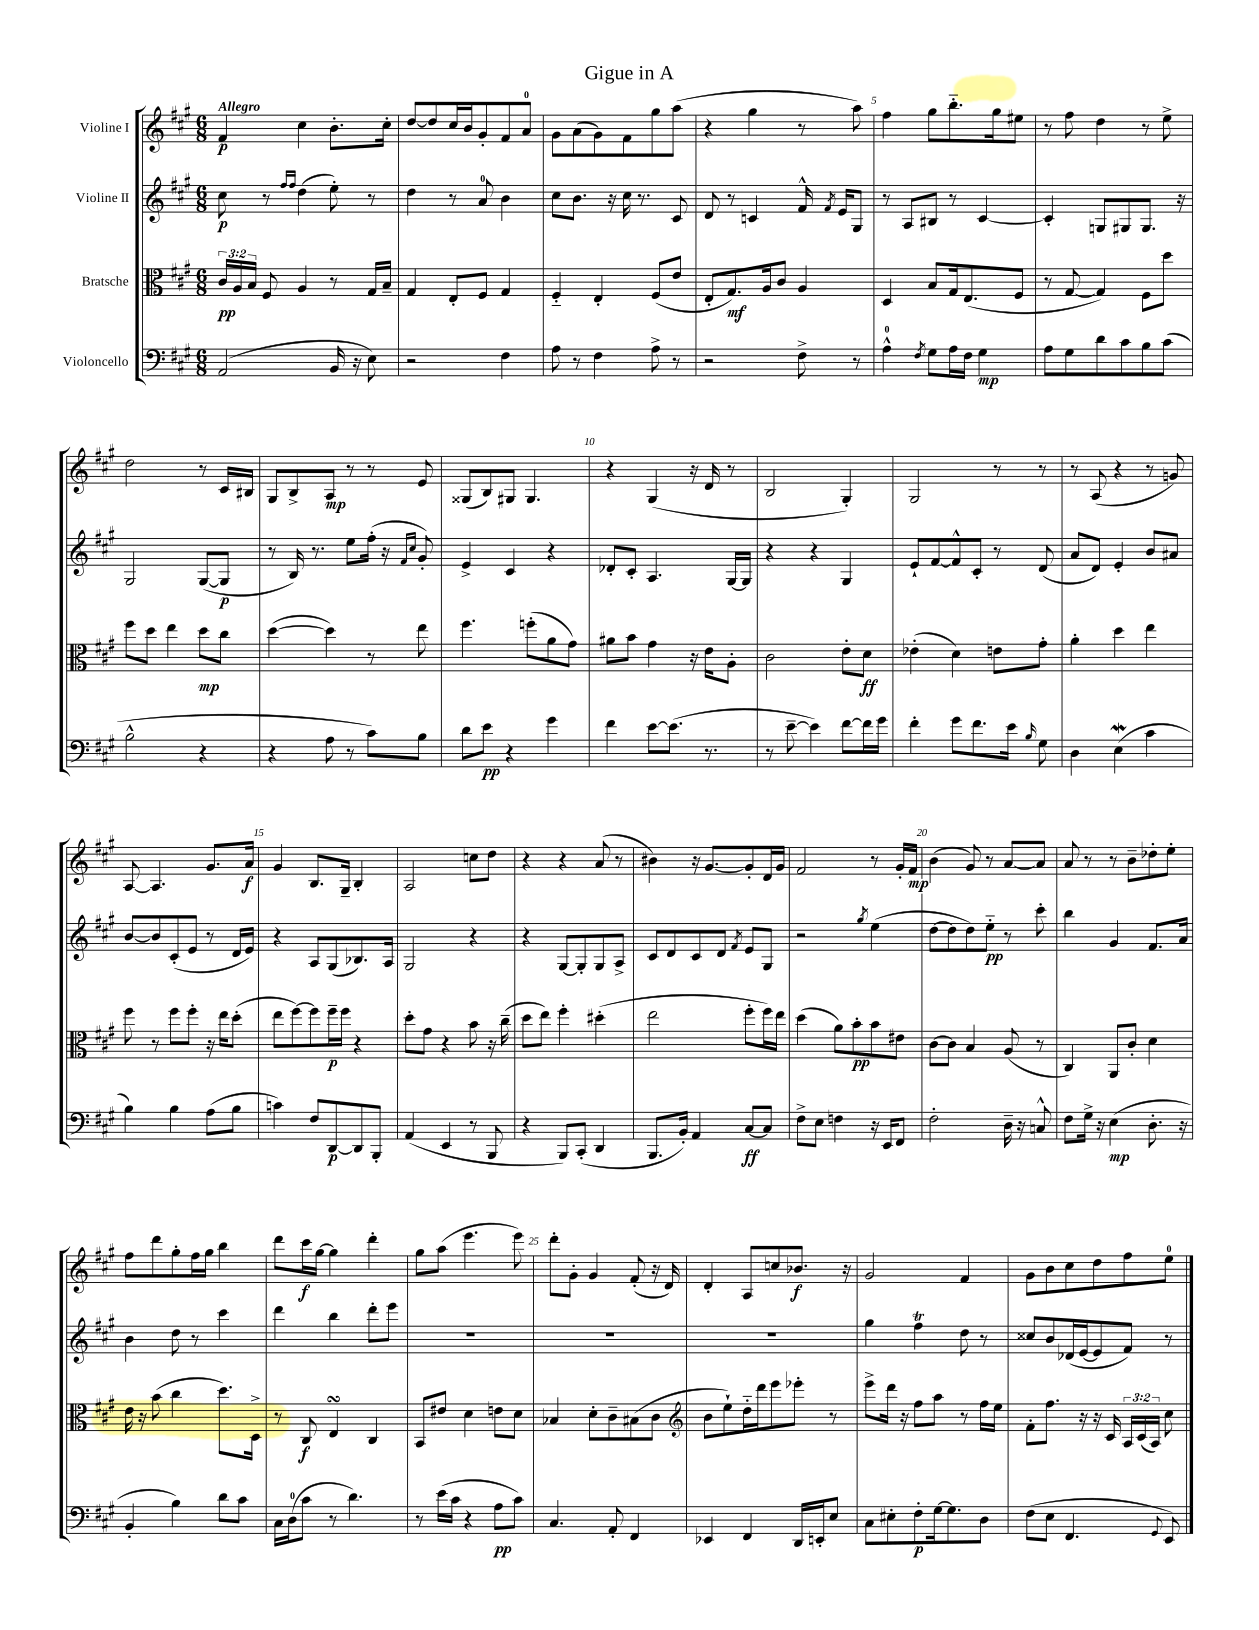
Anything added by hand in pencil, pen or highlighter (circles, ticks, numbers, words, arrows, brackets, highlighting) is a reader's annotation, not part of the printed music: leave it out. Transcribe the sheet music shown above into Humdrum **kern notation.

**kern	**dynam	**kern	**dynam	**kern	**dynam	**kern	**dynam
*part4	*part4	*part3	*part3	*part2	*part2	*part1	*part1
*staff4	*staff4	*staff3	*staff3	*staff2	*staff2	*staff1	*staff1
*I"Violoncello	*	*I"Bratsche	*	*I"Violine II	*	*I"Violine I	*
*clefF4	*	*clefC3	*	*clefG2	*	*clefG2	*
*k[f#c#g#]	*	*k[f#c#g#]	*	*k[f#c#g#]	*	*k[f#c#g#]	*
*M6/8	*	*M6/8	*	*M6/8	*	*M6/8	*
=1	=1	=1	=1	=1	=1	=1	=1
!	!	!	!	!	!	!LO:TX:a:B:t=Allegro	!
(2AA/	.	24c#/LL	pp	8cc#\	p	4f#/	p
.	.	24A/	.	.	.	.	.
.	.	24B/JJ	.	.	.	.	.
.	.	8F#/	.	8r	.	.	.
.	.	.	.	16qqff#/LL	.	.	.
.	.	.	.	16qqff#/JJ	.	.	.
.	.	4A/	.	(4dd\	.	4cc#\	.
16BB/	.	8r	.	8ee'\)	.	8.b'\L	.
16r	.	.	.	.	.	.	.
8E\)	.	16G#/LL	.	8r	.	.	.
.	.	16B~/JJ	.	.	.	16cc#'\Jk	.
=2	=2	=2	=2	=2	=2	=2	=2
2r	.	4G#/	.	4dd\	.	[8dd/L	.
.	.	.	.	.	.	8dd/]	.
.	.	8E'/L	.	8r	.	16cc#/L	.
.	.	.	.	.	.	16b/J	.
.	.	8F#/J	.	8a/	.	8g#'/	.
4F#\	.	4G#/	.	4b\	.	8f#/	.
.	.	.	.	.	.	8a/J	.
=3	=3	=3	=3	=3	=3	=3	=3
8A\	.	4F#/	.	8cc#\L	.	8g#\L	.
8r	.	.	.	8.b\J	.	(8a\	.
4F#\	.	4E'/	.	.	.	8g#\)	.
.	.	.	.	16r	.	.	.
.	.	.	.	16cc#\	.	8f#\	.
.	.	.	.	8.r	.	.	.
8A^\	.	(8F#/L	.	.	.	8gg#\	.
8r	.	8e/J	.	8c#/	.	(8aa\J	.
=4	=4	=4	=4	=4	=4	=4	=4
2r	.	8E'/L	.	8d/	.	4r	.
.	.	8.G#/)	mf	8r	.	.	.
.	.	.	.	4cn/	.	4gg#\	.
.	.	16A/k	.	.	.	.	.
.	.	8c#/J	.	.	.	.	.
8F#^\	.	4A/	.	16f#^^/	.	8r	.
.	.	.	.	8qf#/	.	.	.
.	.	.	.	16e/KL	.	.	.
8r	.	.	.	8G#/J	.	8aa\)	.
=5	=5	=5	=5	=5	=5	=5	=5
4A^^\	.	4D/	.	8r	.	4ff#\	.
.	.	.	.	8A/L	.	.	.
8qF#/	.	.	.	.	.	.	.
8G#\L	.	8B/L	.	8B#X/J	.	8gg#\L	.
16A\L	.	16G#/k	.	8r	.	8.bb\	.
16F#\JJ	.	(8.E/	.	.	.	.	.
4G#\	mp	.	.	[4c#/	.	.	.
.	.	.	.	.	.	16gg#\k	.
.	.	8F#/J	.	.	.	8ee#X\J	.
=6	=6	=6	=6	=6	=6	=6	=6
8A\L	.	8r	.	4c#'/]	.	8r	.
8G#\	.	[8G#/	.	.	.	8ff#\	.
8d\	.	4G#/])	.	8Gn/L	.	4dd\	.
8c#\	.	.	.	8G#X/	.	.	.
8B\	.	8F#\L	.	8.G#/J	.	8r	.
(8c#\J	.	8dd\J	.	.	.	8ee^\	.
.	.	.	.	16r	.	.	.
!!LO:LB:g=z
=7	=7	=7	=7	=7	=7	=7	=7
2B^^\	.	8ff#\L	.	2G#/	.	2dd\	.
.	.	8dd\J	.	.	.	.	.
.	.	4ee\	.	.	.	.	.
4r	.	8dd\L	mp	([8G#/L	.	8r	.
.	.	8cc#\J	.	8G#/J]	p	16c#/LL	.
.	.	.	.	.	.	16B#X/JJ	.
=8	=8	=8	=8	=8	=8	=8	=8
4r	.	([4dd\	.	8r	.	8G#/L	.
.	.	.	.	16B/)	.	8B^/	.
.	.	.	.	8.r	.	.	.
8A\	.	4dd\])	.	.	.	8A/J	mp
8r	.	.	.	8ee\L	.	8r	.
8c#\L)	.	8r	.	(16ff#'\Jk	.	8r	.
.	.	.	.	16r	.	.	.
.	.	.	.	16qqf#/LL	.	.	.
.	.	.	.	16qqcc#/JJ	.	.	.
8B\J	.	8ee\	.	8g#'/)	.	8e/	.
=9	=9	=9	=9	=9	=9	=9	=9
8d\L	.	4.ff#\	.	4e^/	.	(8G##X/L	.
8e\J	pp	.	.	.	.	8B/)	.
4r	.	.	.	4c#/	.	8G#X/J	.
.	.	(8ffn'\L	.	.	.	4.G#/	.
4g#\	.	8a\	.	4r	.	.	.
.	.	8g#\J)	.	.	.	.	.
=10	=10	=10	=10	=10	=10	=10	=10
4f#\	.	8a#X\L	.	8d-X'/L	.	4r	.
.	.	8b\J	.	8c#'/J	.	.	.
[8e\L	.	4g#\	.	4.A/	.	(4G#/	.
(8.e\J]	.	.	.	.	.	.	.
.	.	16r	.	.	.	16r	.
8.r	.	16e\KL	.	.	.	16d/	.
.	.	8A'\J	.	[16G#/LL	.	8r	.
.	.	.	.	16G#/JJ]	.	.	.
=11	=11	=11	=11	=11	=11	=11	=11
8r	.	2c#\	.	4r	.	2B/	.
[8e~\	.	.	.	.	.	.	.
4e\])	.	.	.	4r	.	.	.
[8f#\L	.	8e'\L	.	4G#/	.	4G#'/)	.
16f#\L]	.	8d\J	ff	.	.	.	.
16g#\JJ	.	.	.	.	.	.	.
=12	=12	=12	=12	=12	=12	=12	=12
4f#'\	.	(4e-X'\	.	8e`/L	.	2G#/	.
.	.	.	.	[8f#/	.	.	.
8g#\L	.	4d\)	.	8f#^^/]	.	.	.
8.f#\	.	.	.	8c#'/J	.	.	.
.	.	8en\L	.	8r	.	8r	.
16e\Jk	.	.	.	.	.	.	.
16qqB/	.	.	.	.	.	.	.
8G#\	.	8g#'\J	.	(8d/	.	8r	.
=13	=13	=13	=13	=13	=13	=13	=13
4D\	.	4a'\	.	8a/L	.	8r	.
.	.	.	.	8d/J)	.	(8A/	.
(4EW\	.	4dd\	.	4e'/	.	4r	.
4c#\	.	4ee\	.	8b/L	.	8r	.
.	.	.	.	8a#X/J	.	8gn/)	.
!!LO:LB:g=z
=14	=14	=14	=14	=14	=14	=14	=14
4B\)	.	8ff#\	.	[8b/L	.	[8A/	.
.	.	8r	.	8b/]	.	4.A/]	.
4B\	.	8ff#\L	.	(8c#'/	.	.	.
.	.	8ff#'\J	.	8e/J	.	.	.
(8A\L	.	16r	.	8r	.	8.g#/L	.
.	.	16ee\KL	.	.	.	.	.
8B\J	.	(8dd'\J	.	16d/LL	.	.	.
.	.	.	.	16e/JJ)	.	16a/Jk	f
=15	=15	=15	=15	=15	=15	=15	=15
4cn\)	.	8ee\L	.	4r	.	4g#/	.
.	.	[8ff#\)	.	.	.	.	.
8F#/L	.	8ff#\]	.	8A/L	.	8.B/L	.
[8DD/	p	16ff#~\L	p	(8G#/	.	.	.
.	.	16ff#\JJ	.	.	.	16G#~/Jk	.
8DD/]	.	4r	.	8.B-X/)	.	4B'/	.
8BBB'/J	.	.	.	.	.	.	.
.	.	.	.	16A/Jk	.	.	.
=16	=16	=16	=16	=16	=16	=16	=16
(4AA/	.	8dd'\L	.	2G#/	.	2A/	.
.	.	8g#\J	.	.	.	.	.
4EE/	.	4r	.	.	.	.	.
8r	.	8b\	.	4r	.	8ccn\L	.
8BBB/	.	16r	.	.	.	8dd\J	.
.	.	(16cc#~\	.	.	.	.	.
=17	=17	=17	=17	=17	=17	=17	=17
4r	.	8dd\L	.	4r	.	4r	.
.	.	8ee\J)	.	.	.	.	.
8BBB/L)	.	4ff#'\	.	[8G#/L	.	4r	.
(8CC#'/J	.	.	.	8G#'/]	.	.	.
4DD/	.	(4dd#X'\	.	8G#/	.	(8a/	.
.	.	.	.	8A^/J	.	8r	.
=18	=18	=18	=18	=18	=18	=18	=18
8.BBB/L	.	2ee\	.	8c#/L	.	4b#X\)	.
.	.	.	.	8d/	.	.	.
16BB'/Jk)	.	.	.	.	.	.	.
4AA/	.	.	.	8c#/	.	16r	.
.	.	.	.	.	.	[8.g#/L	.
.	.	.	.	8d/J	.	.	.
.	.	.	.	8qf#/	.	.	.
[8C#/L	ff	8ff#'\L	.	8e/L	.	8g#'/]	.
8C#/J]	.	16ff#\L)	.	8G#/J	.	16d/L	.
.	.	16ee\JJ	.	.	.	16g#/JJ	.
=19	=19	=19	=19	=19	=19	=19	=19
8F#^\L	.	(4dd\	.	2r	.	2f#/	.
8E\J	.	.	.	.	.	.	.
4Fn\	.	8a\L)	.	.	.	.	.
.	.	8b'\	pp	.	.	.	.
.	.	.	.	8qgg#/	.	.	.
16r	.	8b\	.	(4ee\	.	8r	.
16EE/KL	.	.	.	.	.	.	.
8FF#/J	.	8e#X\J	.	.	.	16g#'/LL	.
.	.	.	.	.	.	16f#/JJ	mp
=20	=20	=20	=20	=20	=20	=20	=20
2F#'\	.	[8c#\L	.	[8dd\L	.	(4b\	.
.	.	8c#\J]	.	8dd\]	.	.	.
.	.	4B/	.	8dd\)	.	8g#/)	.
.	.	.	.	8ee\J	pp	8r	.
16D~\	.	(8A/	.	8r	.	[8a/L	.
16r	.	.	.	.	.	.	.
8Cn^^/	.	8r	.	8ccc#'\	.	8a/J]	.
=21	=21	=21	=21	=21	=21	=21	=21
8F#\L	.	4C#/)	.	4bb\	.	8a/	.
16G#^\Jk	.	.	.	.	.	8r	.
16r	.	.	.	.	.	.	.
(4E\	mp	8AA/L	.	4g#/	.	8r	.
.	.	8c#'/J	.	.	.	8b~\L	.
8.D'\	.	4d\	.	8.f#/L	.	8dd-X'\	.
.	.	.	.	.	.	8ee'\J	.
16r	.	.	.	16a/Jk	.	.	.
!!LO:LB:g=z
=22	=22	=22	=22	=22	=22	=22	=22
4BB'/	.	16e\	.	4b\	.	8ff#\L	.
.	.	16r	.	.	.	.	.
.	.	(8b\	.	.	.	8ddd\	.
4B\)	.	4cc#\	.	8dd\	.	8gg#'\	.
.	.	.	.	8r	.	16ff#\L	.
.	.	.	.	.	.	16gg#\JJ	.
8d\L	.	8.dd\L)	.	4ccc#\	.	4bb\	.
8c#\J	.	.	.	.	.	.	.
.	.	16D^\Jk	.	.	.	.	.
=23	=23	=23	=23	=23	=23	=23	=23
16C#\LL	.	8r	.	4ddd\	.	8ddd\L	.
(16D\J	.	.	.	.	.	.	.
8c#\J	.	8C#/	f	.	.	16ccc#\L	f
.	.	.	.	.	.	[16gg#\JJ	.
8r	.	4EsSSS/	.	4bb\	.	4gg#\]	.
4.d\)	.	.	.	.	.	.	.
.	.	4C#/	.	8ddd'\L	.	4ddd'\	.
.	.	.	.	8eee\J	.	.	.
=24	=24	=24	=24	=24	=24	=24	=24
8r	.	8BB/L	.	2.r	.	8gg#\L	.
(16e\LL	.	8e#X/J	.	.	.	(8aa\J	.
16c#\JJ	.	.	.	.	.	.	.
4r	.	4d\	.	.	.	4.eee\	.
8A\L	pp	8en\L	.	.	.	.	.
8c#\J)	.	8d\J	.	.	.	8eee\)	.
=25	=25	=25	=25	=25	=25	=25	=25
4.C#/	.	4B-X/	.	2.r	.	8ddd'\L	.
.	.	.	.	.	.	8g#'\J	.
.	.	8d'\L	.	.	.	4g#/	.
8AA'/	.	8c#~\	.	.	.	.	.
4FF#/	.	(8B#X\	.	.	.	(8f#'/	.
.	.	8c#\J	.	.	.	16r	.
.	.	.	.	.	.	16d/)	.
=26	=26	=26	=26	=26	=26	=26	=26
*	*	*clefG2	*	*	*	*	*
4EE-X/	.	8b\L	.	2.r	.	4d'/	.
.	.	8ee`\)	.	.	.	.	.
4FF#/	.	16dd\L	.	.	.	8A/L	.
.	.	16ddd\J	.	.	.	.	.
.	.	8eee\	.	.	.	8ccn/	.
16DD/LL	.	8eee-X'\J	.	.	.	8.b-X/J	f
16EEn'/J	.	.	.	.	.	.	.
8E/J	.	8r	.	.	.	.	.
.	.	.	.	.	.	16r	.
=27	=27	=27	=27	=27	=27	=27	=27
8C#\L	.	8eee^\L	.	4gg#\	.	2g#/	.
8E#X'\	.	16ddd\Jk	.	.	.	.	.
.	.	16r	.	.	.	.	.
8F#'\	p	8ff#\L	.	4ff#T\	.	.	.
[16G#\k	.	8aa\J	.	.	.	.	.
8.G#\]	.	.	.	.	.	.	.
.	.	8r	.	8dd\	.	4f#/	.
8D\J	.	16ff#\LL	.	8r	.	.	.
.	.	16ee\JJ	.	.	.	.	.
=28	=28	=28	=28	=28	=28	=28	=28
(8F#\L	.	8f#'\L	.	8cc##X/L	.	8g#\L	.
8E\J	.	8.ff#\J	.	8b/	.	8b\	.
4.FF#/	.	.	.	(16d-X/L	.	8cc#\	.
.	.	16r	.	[16e/J	.	.	.
.	.	16r	.	8e/]	.	8dd\	.
.	.	16c#/	.	.	.	.	.
.	.	24A/LL	.	8f#/J)	.	8ff#\	.
.	.	(24c#/	.	.	.	.	.
.	.	24A/JJ)	.	.	.	.	.
8qqGG#/	.	.	.	.	.	.	.
8EE/)	.	8cc#\	.	8r	.	8ee\J	.
==	==	==	==	==	==	==	==
*-	*-	*-	*-	*-	*-	*-	*-
